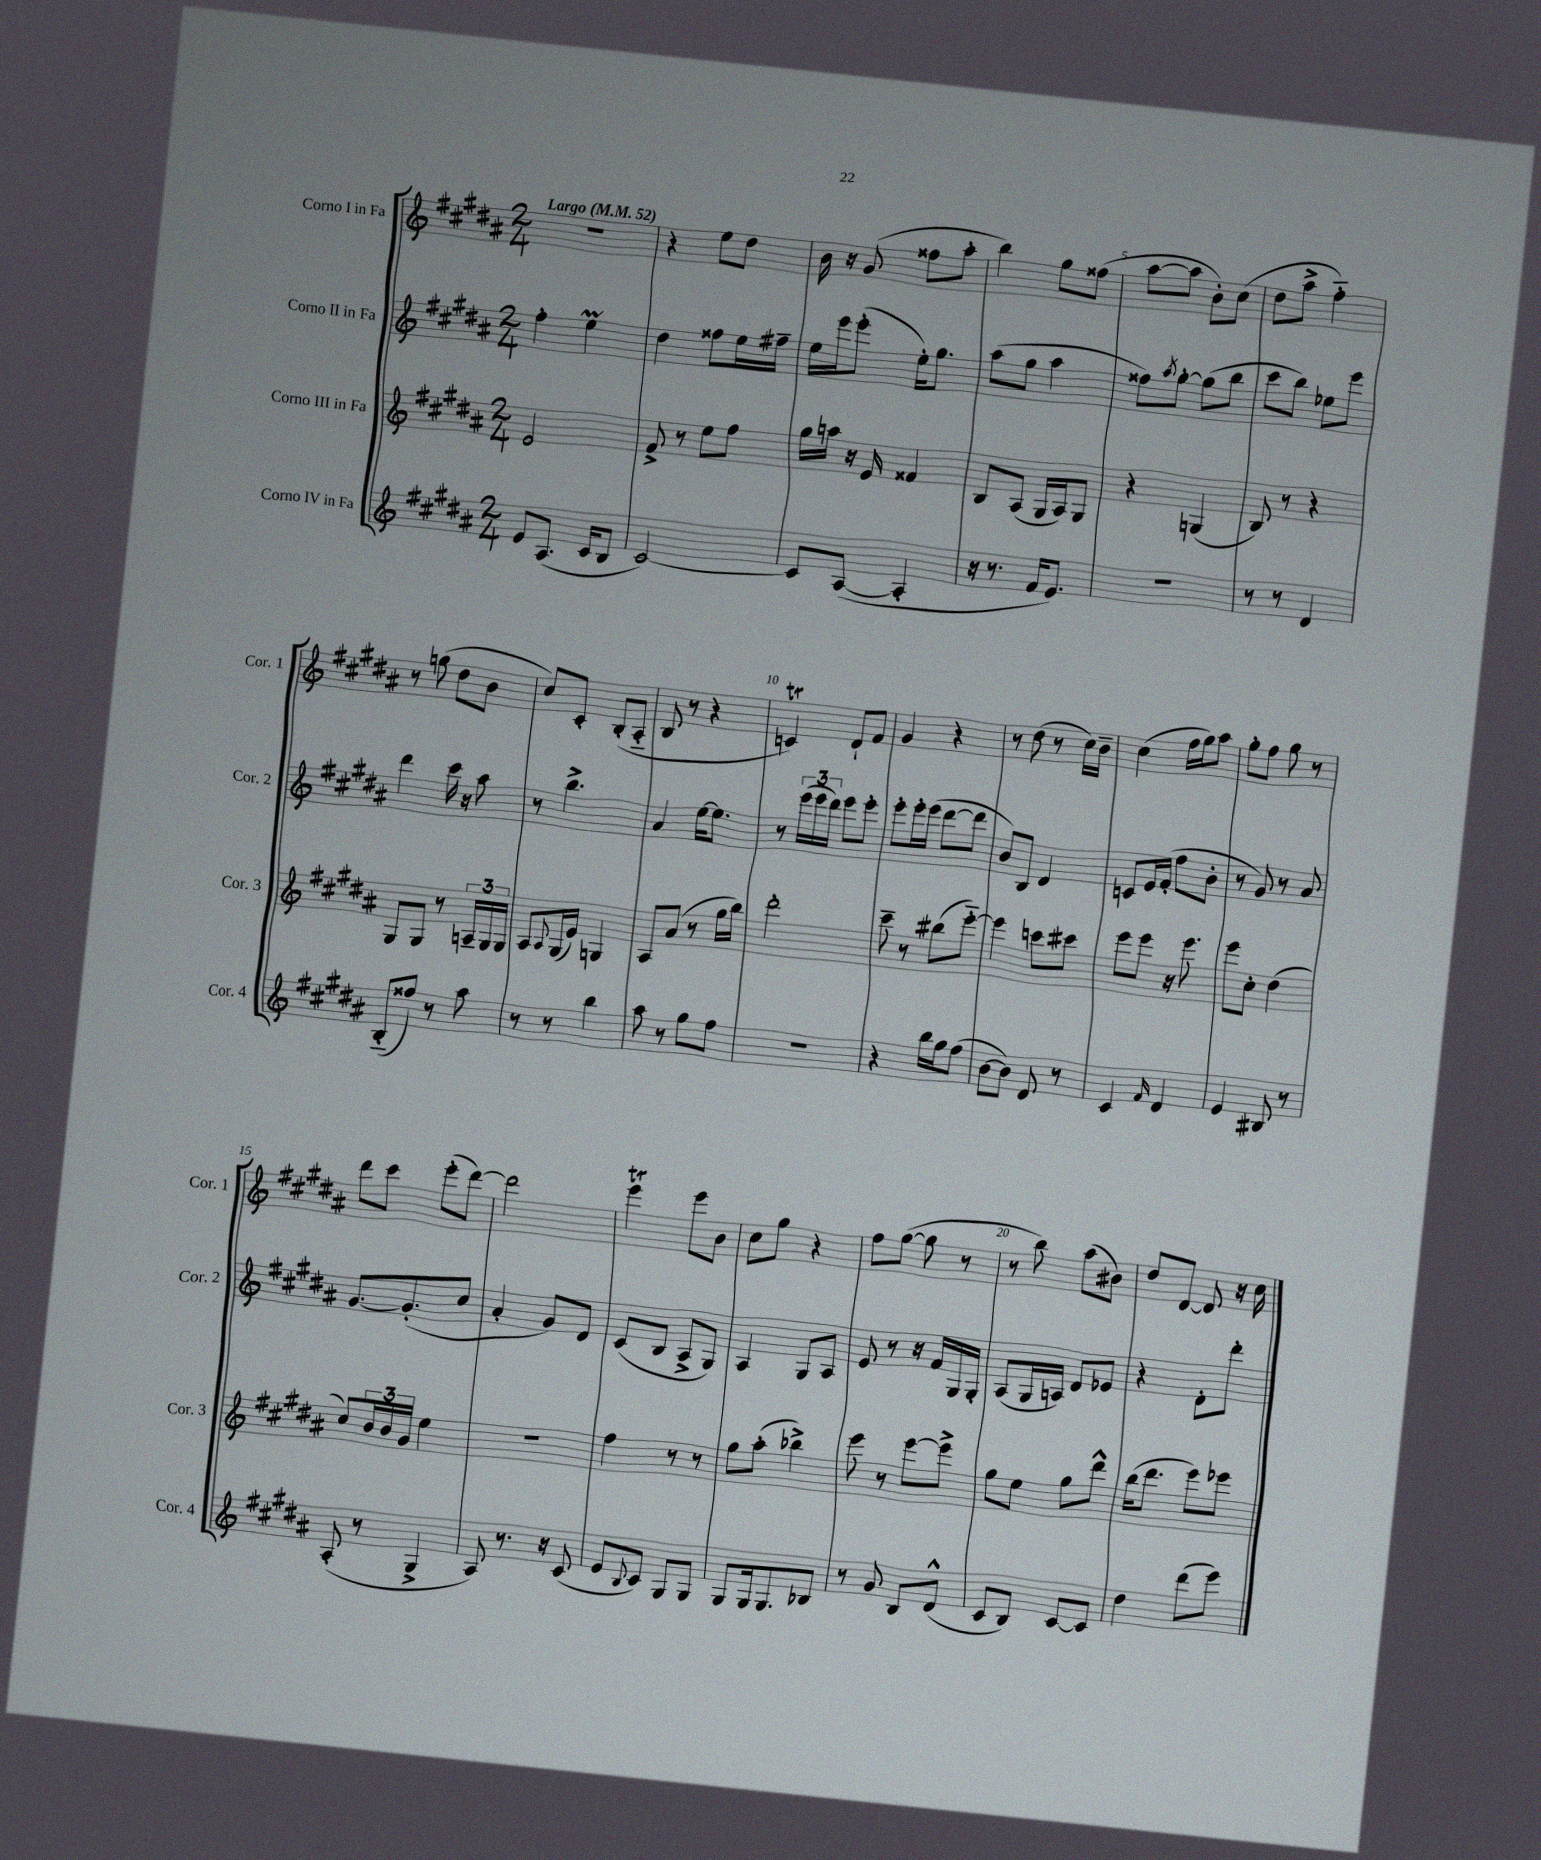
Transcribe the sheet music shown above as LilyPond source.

<<
\new StaffGroup <<
\new Staff = "s0" \with { instrumentName = "Corno I in Fa" shortInstrumentName = "Cor. 1" } {
    \clef treble \key b \major \numericTimeSignature \time 2/4 \tempo "Largo" 4 = 52
    r2 |
    r4 e''8 dis''8 |
    b'16 r16 gis'8( fisis''8 ais''8-. |
    b''4) gis''8 fisis''8( |
    ais''8~ ais''8 b'8-.) cis''8( |
    dis''8 ais''8-> fis''4-_) |
    r8 g''8( dis''8 b'8 |
    cis''8) cis'8-. b8-.( ais8-_ |
    b8 r8 r4 |
    c'4\trill) dis'8-! fis'8 |
    gis'4 r4 |
    r8 dis''8( r8 cis''16) b'16-- |
    cis''4( fis''16 gis''16) ais''8 |
    gis''8-. fis''8 gis''8 r8 |
    dis'''8 cis'''8 e'''8-.( dis'''8~) |
    dis'''2 |
    e'''4\trill e'''8 b'8 |
    cis''8 gis''8 r4 |
    fis''8 gis''8~( gis''8 r8 |
    r8 b''8) ais''8( bis'8) |
    dis''8 dis'8~ dis'8 r16 cis''16 \bar "|." |
}
\new Staff = "s1" \with { instrumentName = "Corno II in Fa" shortInstrumentName = "Cor. 2" } {
    \clef treble \key b \major \numericTimeSignature \time 2/4
    fis''4-. e''4\prall |
    dis''4 fisis''8 e''16 fis''16-- |
    e''16 e'''16 e'''8-.( e''16-.) gis''8. |
    ais''8( gis''8 ais''4 |
    fisis''8) \acciaccatura { ais''8 } gis''8~-. gis''8( b''8 |
    cis'''8 b''8) ees''8 e'''8 |
    dis'''4 cis'''16 r16 ais''8 |
    r8 b''4.-> |
    ais'4 e''16~ e''8. |
    r8 \tuplet 3/2 { e'''16( e'''16 dis'''16) } e'''8 e'''8-. |
    e'''8-. e'''16-. e'''16( dis'''8~ dis'''8 |
    b'8) b8 dis'4 |
    c'8 e'16 fis'16-.( fis''8 b'8-. |
    r8 gis'8) r8 ais'8 |
    gis'8.~ gis'8.-.( cis''8 |
    ais'4-. gis'8) dis'8 |
    cis'8( b8 ais8-> gis8) |
    ais4 gis8 ais8 |
    e'8 r8 r16 fis'16 gis16 gis16-. |
    ais8( gis16 a16) dis'8 ees'8 |
    r4 dis'8-. dis'''8-. \bar "|." |
}
\new Staff = "s2" \with { instrumentName = "Corno III in Fa" shortInstrumentName = "Cor. 3" } {
    \clef treble \key b \major \numericTimeSignature \time 2/4
    e'2 |
    fis'8-> r8 e''8 fis''8 |
    gis''16 a''16 r16 e'16 fisis'4 |
    b8 ais8( gis16 ais16) gis8 |
    r4 g4( |
    b8) r8 r4 |
    gis8 gis8 r8 \tuplet 3/2 { a16-- gis16 gis16 } |
    ais8 \appoggiatura { ais8 } gis16( e'16) g4 |
    ais8 ais'8( r8 gis''16 b''16) |
    dis'''2-. |
    cis'''8-- r8 bis''8( e'''8~-_) |
    e'''4 c'''8 cis'''8 |
    e'''8 e'''8 r16 e'''8. |
    e'''8 cis''8-. dis''4( |
    cis''8) \tuplet 3/2 { b'16 b'16 gis'16 } e''4 |
    R2 |
    fis''4 r8 r8 |
    gis''8 ais''8-.( bes''4->) |
    e'''8 r8 e'''8~ e'''8-> |
    gis''8 e''8 gis''8 dis'''8-^ |
    b''16( dis'''8. e'''8) ees'''8 \bar "|." |
}
\new Staff = "s3" \with { instrumentName = "Corno IV in Fa" shortInstrumentName = "Cor. 4" } {
    \clef treble \key b \major \numericTimeSignature \time 2/4
    e'8 ais8.( cis'16 b8 |
    cis'2~) |
    cis'8 ais8~( ais4-. |
    r16 r8. fis'16 e'8.) |
    R2 |
    r8 r8 dis'4 |
    b8-_( fisis''8) r8 ais''8 |
    r8 r8 b''4 |
    ais''8 r8 gis''8 fis''8 |
    r2 |
    r4 b''16 gis''16 fis''8( |
    b'8~ b'8) dis'8 r8 |
    cis'4 \grace { fis'16 } dis'4 |
    e'4 bis8 r8 |
    ais8-.( r8 gis4-> |
    ais8) r8. r16 cis'8( |
    e'8 \appoggiatura { b8 } cis'8) gis8 gis8 |
    gis8 gis16 gis8. bes8 |
    r8 gis'8 b8 dis'8-^( |
    cis'8 b8) cis'8~ cis'8 |
    dis''4 dis'''8( e'''8) \bar "|." |
}
>>
>>
\layout { \context { \Score \override BarNumber.break-visibility = ##(#f #t #t) barNumberVisibility = #(every-nth-bar-number-visible 5) } }
